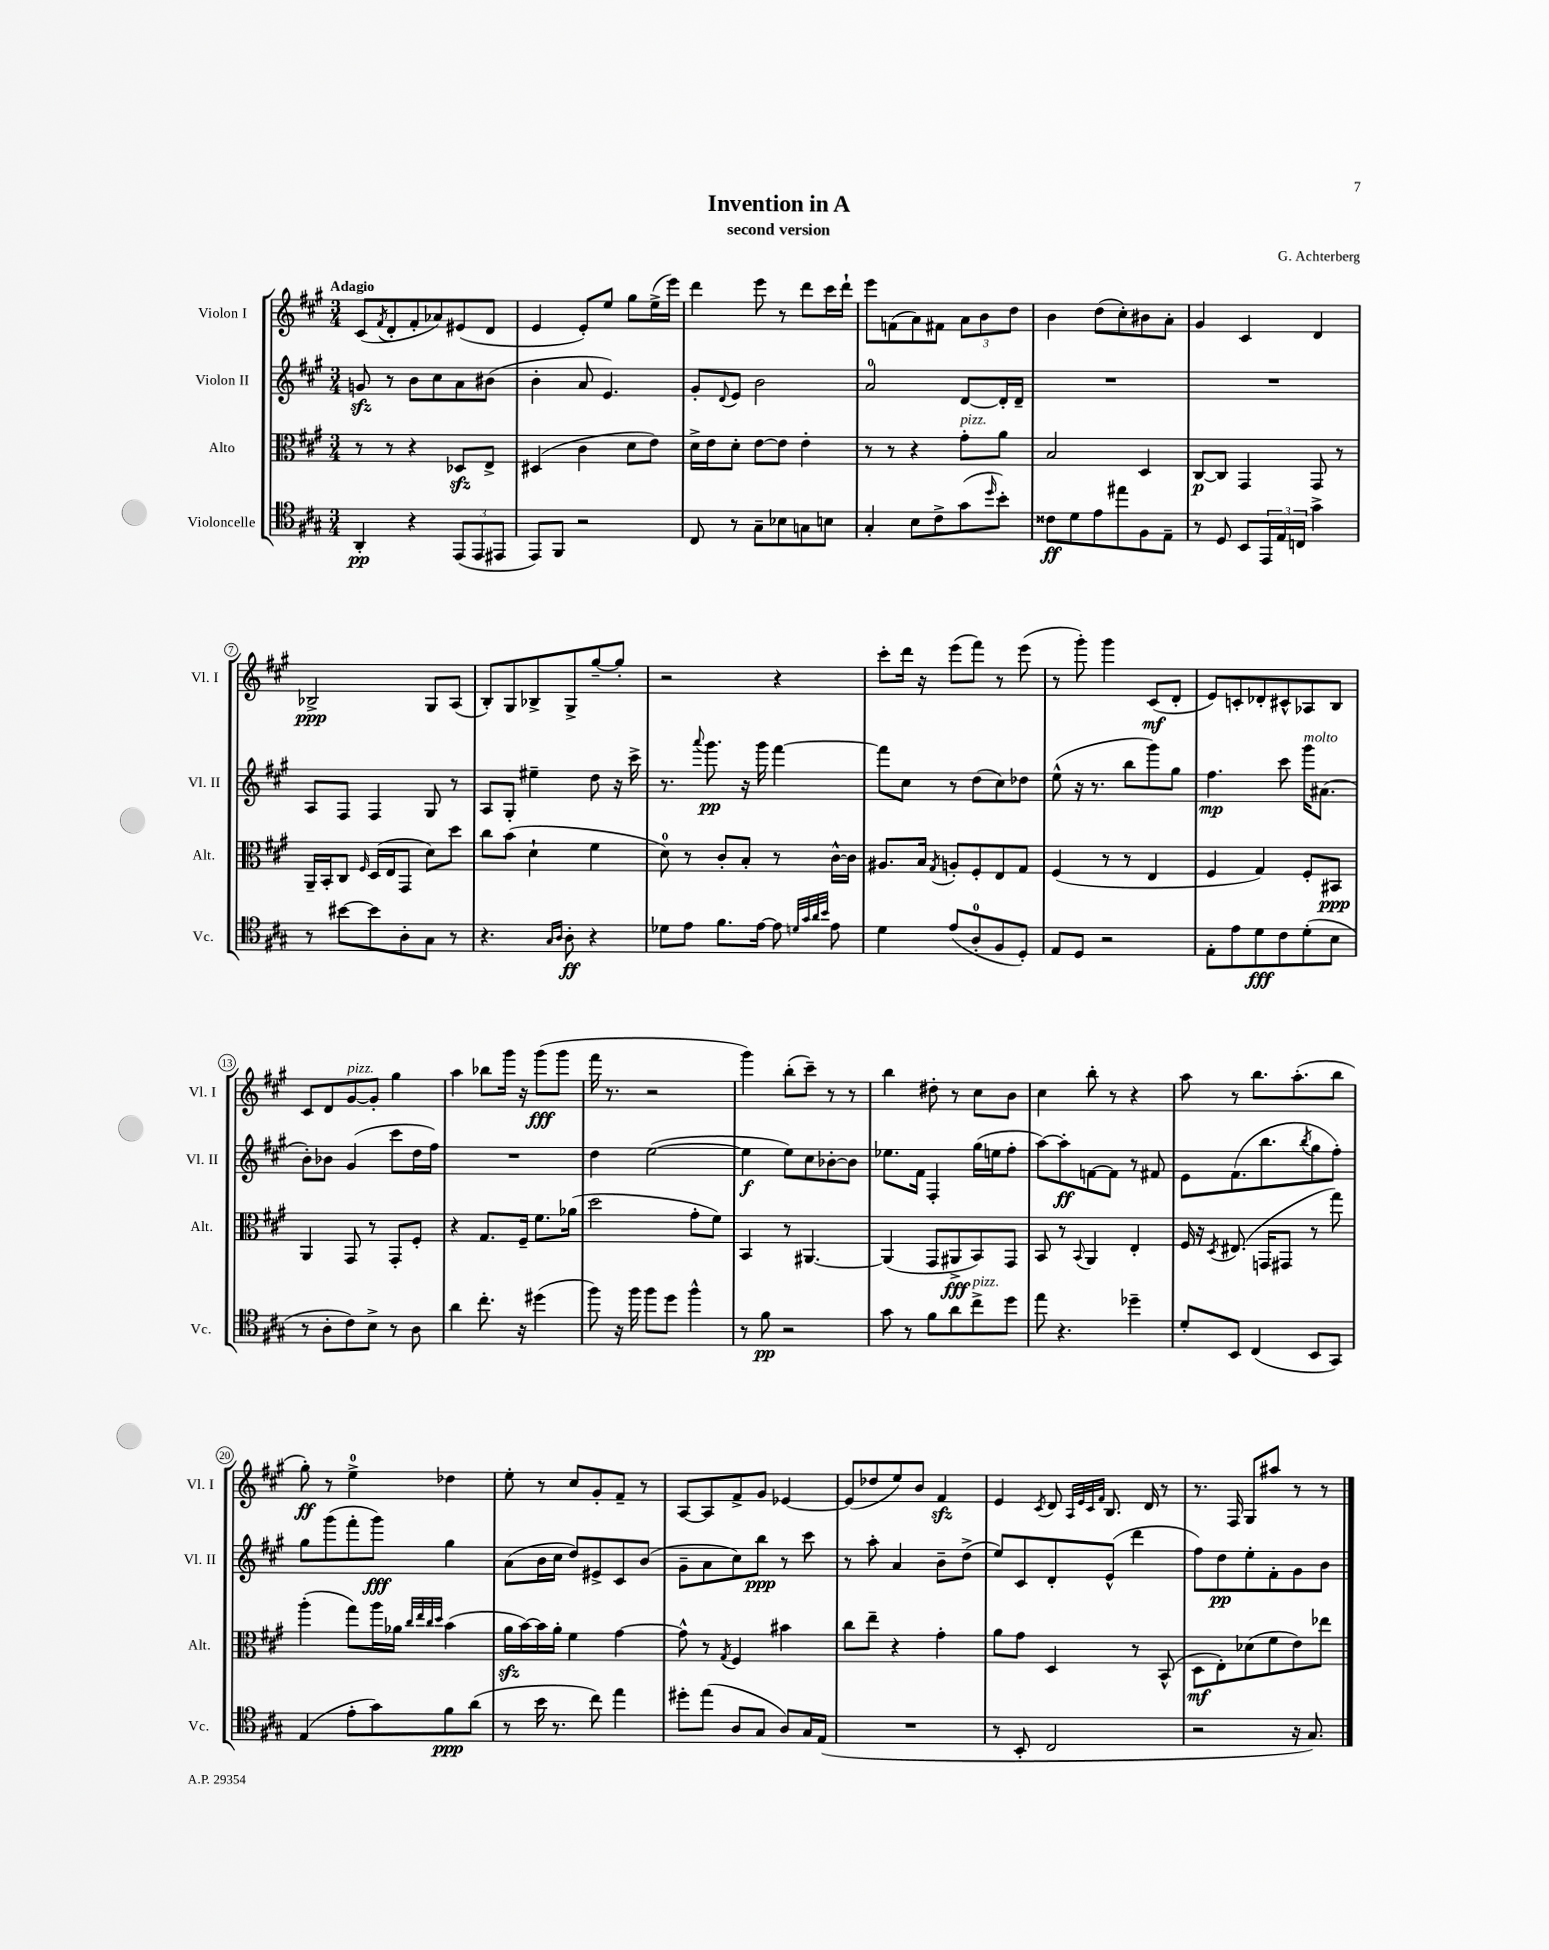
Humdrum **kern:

**kern	**dynam	**kern	**dynam	**kern	**dynam	**kern	**dynam
*part4	*part4	*part3	*part3	*part2	*part2	*part1	*part1
*staff4	*staff4	*staff3	*staff3	*staff2	*staff2	*staff1	*staff1
*I"Violoncelle	*	*I"Alto	*	*I"Violon II	*	*I"Violon I	*
*I'Vc.	*	*I'Alt.	*	*I'Vl. II	*	*I'Vl. I	*
*clefC4	*	*clefC3	*	*clefG2	*	*clefG2	*
*k[f#c#g#]	*	*k[f#c#g#]	*	*k[f#c#g#]	*	*k[f#c#g#]	*
*M3/4	*	*M3/4	*	*M3/4	*	*M3/4	*
=1	=1	=1	=1	=1	=1	=1	=1
!	!	!	!	!	!	!LO:TX:a:B:t=Adagio	!
4AA'/	pp	8r	.	8gnzz/	.	(8c#/L	.
.	.	.	.	.	.	8qf#/	.
.	.	8r	.	8r	.	8d'/	.
4r	.	4r	.	8b\L	.	8f#'/	.
.	.	.	.	8cc#\	.	8a-X/)	.
(12EE/L	.	8D-Xzz/L	.	8a\	.	(8e#X/	.
12EE/	.	.	.	.	.	.	.
.	.	8E^/J	.	(8b#X\J	.	8d/J	.
12EE#X/J	.	.	.	.	.	.	.
=2	=2	=2	=2	=2	=2	=2	=2
8EE/L)	.	(4D#X/	.	4b'\	.	4e/	.
8FF#/J	.	.	.	.	.	.	.
2r	.	4c#\	.	8a/	.	8e'/L)	.
.	.	.	.	4.e/)	.	8ee/J	.
.	.	8d\L	.	.	.	8gg#\L	.
.	.	8e\J)	.	.	.	(16ee^\L	.
.	.	.	.	.	.	16eee\JJ)	.
=3	=3	=3	=3	=3	=3	=3	=3
8C#/	.	16d^\LL	.	8g#'/L	.	4ddd\	.
.	.	16e\J	.	.	.	.	.
.	.	.	.	8qqd/	.	.	.
8r	.	8d'\J	.	8e/J	.	.	.
8G#~\L	.	[8e\L	.	2b\	.	8eee\	.
8B-X\	.	8e\J]	.	.	.	8r	.
8Gn\	.	4e'\	.	.	.	8ddd\L	.
8Bn\J	.	.	.	.	.	16ccc#\L	.
.	.	.	.	.	.	16ddd`\JJ	.
=4	=4	=4	=4	=4	=4	=4	=4
4G#'/	.	8r	.	2a/	.	8eee\L	.
.	.	8r	.	.	.	(8fn\	.
8B\L	.	4r	.	.	.	8a\)	.
8c#^\	.	.	.	.	.	8f#X\J	.
!	!	!LO:TX:a:i:t=pizz.	!	!	!	!	!
(8g#\	.	8g#'\L	.	[8d/L	.	12a\L	.
.	.	.	.	.	.	12b\	.
16qqdd/	.	.	.	.	.	.	.
8b'\J)	.	8a\J	.	16d'/L]	.	.	.
.	.	.	.	.	.	12dd\J	.
.	.	.	.	16d~/JJ	.	.	.
=5	=5	=5	=5	=5	=5	=5	=5
8c##X\L	ff	2B/	.	2.r	.	4b\	.
8d\	.	.	.	.	.	.	.
8e\	.	.	.	.	.	(8dd\L	.
8ee#X\	.	.	.	.	.	8cc#'\)	.
8F#\	.	4D/	.	.	.	8b#X\	.
8E~\J	.	.	.	.	.	8a'\J	.
=6	=6	=6	=6	=6	=6	=6	=6
8r	.	[8C#/L	p	2.r	.	4g#/	.
8D/	.	8C#/J]	.	.	.	.	.
8BB/L	.	4GG#/	.	.	.	4c#/	.
24EE/L	.	.	.	.	.	.	.
24E/	.	.	.	.	.	.	.
24Cn/JJ	.	.	.	.	.	.	.
4g#^\	.	8GG#/	.	.	.	4d/	.
.	.	8r	.	.	.	.	.
!!LO:LB:g=z
=7	=7	=7	=7	=7	=7	=7	=7
8r	.	16AA~/LL	.	8A/L	.	2B-X^/	ppp
.	.	16BB'/J	.	.	.	.	.
[8b#X\L	.	8C#/J	.	8F#/J	.	.	.
.	.	16qqF#/	.	.	.	.	.
8b#\]	.	(16D/LL	.	4F#/	.	.	.
.	.	16E/J	.	.	.	.	.
8A'\	.	8GG#/J	.	.	.	.	.
8G#\J	.	8d\L)	.	8G#/	.	8G#/L	.
8r	.	8dd\J	.	8r	.	(8A/J	.
=8	=8	=8	=8	=8	=8	=8	=8
4.r	.	8cc#\L	.	8A/L	.	8B'/L)	.
.	.	(8b\J	.	8G#'/J	.	8G#/	.
.	.	4d`\	.	4ee#X~\	.	8B-X^/	.
16qqG#/LL	.	.	.	.	.	.	.
16qqA/JJ	.	.	.	.	.	.	.
8A'\	ff	.	.	.	.	8G#^/	.
4r	.	4f#\	.	8dd\	.	[8gg#~/	.
.	.	.	.	16r	.	8gg#'/J]	.
.	.	.	.	16ccc#^\	.	.	.
=9	=9	=9	=9	=9	=9	=9	=9
8d-X\L	.	8d\)	.	8.r	.	2r	.
8e\J	.	8r	.	.	.	.	.
.	.	.	.	8qqaaa/	.	.	.
.	.	.	.	8.ggg#\	pp	.	.
8.f#\L	.	8c#'/L	.	.	.	.	.
.	.	8B'/J	.	16r	.	.	.
[16e\Jk	.	.	.	16ggg#\	.	.	.
8e\]	.	8r	.	[4fff#\	.	4r	.
32qqdn/LLL	.	.	.	.	.	.	.
32qqg#/	.	.	.	.	.	.	.
32qqa/	.	.	.	.	.	.	.
32qqb/JJJ	.	.	.	.	.	.	.
8e\	.	[16c#^^\LL	.	.	.	.	.
.	.	16c#\JJ]	.	.	.	.	.
=10	=10	=10	=10	=10	=10	=10	=10
4d\	.	8.A#X/L	.	8fff#\L]	.	8ccc#'\L	.
.	.	.	.	8cc#\J	.	16ddd\Jk	.
.	.	16B/Jk	.	.	.	16r	.
.	.	8qG#/	.	.	.	.	.
(8e/L	.	8An'/L	.	8r	.	(8eee\L	.
8A'/	.	8F#'/	.	(8dd\L	.	8fff#\J)	.
8F#/	.	8E/	.	8cc#\)	.	8r	.
8D'/J)	.	8G#/J	.	8dd-X\J	.	(8eee\	.
=11	=11	=11	=11	=11	=11	=11	=11
8E/L	.	(4F#/	.	(8ee^^\	.	8r	.
8D/J	.	.	.	16r	.	8ggg#'\)	.
.	.	.	.	8.r	.	.	.
2r	.	8r	.	.	.	4ggg#\	.
.	.	8r	.	8bb\L	.	.	.
.	.	4E/	.	8ggg#\)	.	(8c#/L	mf
.	.	.	.	8gg#\J	.	8d'/J	.
=12	=12	=12	=12	=12	=12	=12	=12
8E'\L	.	4F#/	.	4.ff#\	mp	8e/L)	.
8e\	.	.	.	.	.	8cn'/	.
8d\	fff	4G#/)	.	.	.	8d-X'/	.
8c#\	.	.	.	8ccc#\	.	8c#X^^/	.
!	!	!	!	!LO:TX:a:i:t=molto	!	!	!
(8d'\	.	8F#'/L	.	16ggg#\KL	.	8A-X/	.
.	.	.	.	(8.a#X\J	.	.	.
8B\J	.	8BB#X/J	ppp	.	.	8B/J	.
!!LO:LB:g=z
=13	=13	=13	=13	=13	=13	=13	=13
8r	.	4AA/	.	8b'\L)	.	8c#/L	.
8A'\L	.	.	.	8b-X\J	.	8d/	.
!	!	!	!	!	!	!LO:TX:a:i:t=pizz.	!
8c#\)	.	8GG#/	.	(4g#/	.	[8g#/	.
8B^\J	.	8r	.	.	.	8g#'/J]	.
8r	.	8GG#'/L	.	8ccc#\L	.	4gg#\	.
8A\	.	8F#'/J	.	16dd\L	.	.	.
.	.	.	.	16ff#\JJ)	.	.	.
=14	=14	=14	=14	=14	=14	=14	=14
4a\	.	4r	.	2.r	.	4aa\	.
8.cc#'\	.	8.G#/L	.	.	.	8bb-X\L	.
.	.	.	.	.	.	16ggg#\Jk	.
16r	.	16F#~/Jk	.	.	.	16r	.
(4dd#X\	.	8.f#\L	.	.	.	(8ggg#\L	fff
.	.	.	.	.	.	8ggg#\J	.
.	.	(16a-X\Jk	.	.	.	.	.
=15	=15	=15	=15	=15	=15	=15	=15
8ff#\)	.	2dd\	.	4dd\	.	16fff#\	.
.	.	.	.	.	.	8.r	.
16r	.	.	.	.	.	.	.
16ff#\	.	.	.	.	.	.	.
8ff#\L	.	.	.	([2ee\	.	2r	.
8dd\J	.	.	.	.	.	.	.
4ff#^^\	.	8g#'\L	.	.	.	.	.
.	.	8f#\J)	.	.	.	.	.
=16	=16	=16	=16	=16	=16	=16	=16
8r	.	4BB/	.	4ee\]	f	4ggg#\)	.
8f#\	pp	.	.	.	.	.	.
2r	.	8r	.	8ee\L)	.	(8bb'\L	.
.	.	[4.AA#X/	.	8cc#\	.	8ccc#~\J)	.
.	.	.	.	[8b-X'\	.	8r	.
.	.	.	.	8b-\J]	.	8r	.
=17	=17	=17	=17	=17	=17	=17	=17
8g#\	.	(4AA#/]	.	8.ee-X\L	.	4bb\	.
8r	.	.	.	.	.	.	.
.	.	.	.	16f#\Jk	.	.	.
8f#\L	.	8GG#/L	.	4F#'/	.	8dd#X'\	.
8a\	.	8AA#X^/	fff	.	.	8r	.
!LO:TX:a:i:t=pizz.	!	!	!	!	!	!	!
8cc#^\	.	8BB/)	.	(16gg#\LL	.	8cc#\L	.
.	.	.	.	16een\J	.	.	.
8dd\J	.	8GG#/J	.	8ff#'\J	.	8b\J	.
=18	=18	=18	=18	=18	=18	=18	=18
8ee\	.	8BB/	.	[8aa\L)	.	4cc#\	.
4.r	.	8r	.	8aa'\]	ff	.	.
.	.	8qqBB/	.	.	.	.	.
.	.	4AA/	.	[8fn\	.	8bb'\	.
.	.	.	.	8f\J]	.	8r	.
4dd-X~\	.	4E'/	.	8r	.	4r	.
.	.	.	.	8f#X/	.	.	.
=19	=19	=19	=19	=19	=19	=19	=19
8d'/L	.	16F#/	.	8e\L	.	8aa\	.
.	.	16r	.	.	.	.	.
.	.	8qD/	.	.	.	.	.
8BB/J	.	(8.E#X/	.	(8.f#\	.	8r	.
(4C#/	.	.	.	.	.	8.bb\L	.
.	.	16GGn/KL	.	8.bb\	.	.	.
.	.	8GG#X/J	.	.	.	.	.
.	.	.	.	.	.	(8.aa'\	.
.	.	.	.	8qbb/	.	.	.
8BB/L	.	8r	.	8gg#\	.	.	.
8GG#/J)	.	8gg#\)	.	8ff#'\J)	.	8bb\J	.
!!LO:LB:g=z
=20	=20	=20	=20	=20	=20	=20	=20
(4E/	.	(4aa'\	.	8gg#\L	.	8gg#'\)	ff
.	.	.	.	(8ggg#\	.	8r	.
8e'\L	.	8gg#\L)	.	8fff#'\	.	4ee^\	.
8g#\)	.	16aa\L	.	8ggg#\J)	fff	.	.
.	.	16a-X\JJ	.	.	.	.	.
.	.	32qqcc#/LLL	.	.	.	.	.
.	.	32qqee/	.	.	.	.	.
.	.	32qqcc#/	.	.	.	.	.
.	.	32qqdd/JJJ	.	.	.	.	.
8f#\	ppp	(4b\	.	4gg#\	.	4dd-X\	.
(8a\J	.	.	.	.	.	.	.
=21	=21	=21	=21	=21	=21	=21	=21
8r	.	16azz\LL	.	(8a\L	.	8ee'\	.
.	.	[16b\)	.	.	.	.	.
16b\	.	16b\]	.	16b\L	.	8r	.
8.r	.	16a'\JJ	.	16cc#\JJ	.	.	.
.	.	4f#\	.	8dd/L)	.	8cc#/L	.
8cc#\)	.	.	.	8e#X^/	.	8g#'/	.
4ee\	.	[4g#\	.	8c#/	.	8f#~/J	.
.	.	.	.	(8b/J	.	8r	.
=22	=22	=22	=22	=22	=22	=22	=22
8dd#X'\L	.	8g#^^\]	.	8g#~\L	.	[8A/L	.
(8ee\J	.	8r	.	8a\	.	8A/]	.
.	.	8qG#/	.	.	.	.	.
8A/L	.	4F#/	.	8cc#\)	.	8f#^/	.
8G#/J	.	.	.	8bb\J	ppp	8g#/J	.
8A/L)	.	4b#X\	.	8r	.	[4e-X/	.
16G#/L	.	.	.	8ccc#\	.	.	.
(16E/JJ	.	.	.	.	.	.	.
=23	=23	=23	=23	=23	=23	=23	=23
2.r	.	8cc#\L	.	8r	.	(8e-/L]	.
.	.	8ee~\J	.	8aa'\	.	8dd-X/	.
.	.	4r	.	4a/	.	8ee/)	.
.	.	.	.	.	.	8b/J	.
.	.	4g#'\	.	8b~\L	.	4f#zz/	.
.	.	.	.	(8dd^\J	.	.	.
=24	=24	=24	=24	=24	=24	=24	=24
8r	.	8a\L	.	8ee/L)	.	4e/	.
8BB'/	.	8g#\J	.	8c#/	.	.	.
.	.	.	.	.	.	8qc#/	.
2C#/	.	4D/	.	8d'/	.	8d/	.
.	.	.	.	.	.	32qqA/LLL	.
.	.	.	.	.	.	32qqe/	.
.	.	.	.	.	.	32qqc#/	.
.	.	.	.	.	.	32qqf#/JJJ	.
.	.	.	.	(8e^^/J	.	8.B/	.
.	.	8r	.	4ddd\	.	.	.
.	.	.	.	.	.	16d/	.
.	.	(8BB^^/	.	.	.	8r	.
=25	=25	=25	=25	=25	=25	=25	=25
2r	.	8D\L	mf	8ff#\L)	.	8.r	.
.	.	8E'\)	.	8dd\	pp	.	.
.	.	.	.	.	.	16F#/	.
.	.	(8d-X\	.	8ee'\	.	8G#/L	.
.	.	8f#\	.	8f#'\	.	8aa#X/J	.
16r	.	8e\)	.	8g#\	.	8r	.
8.G#/)	.	.	.	.	.	.	.
.	.	8ee-X\J	.	8b\J	.	8r	.
==	==	==	==	==	==	==	==
*-	*-	*-	*-	*-	*-	*-	*-
